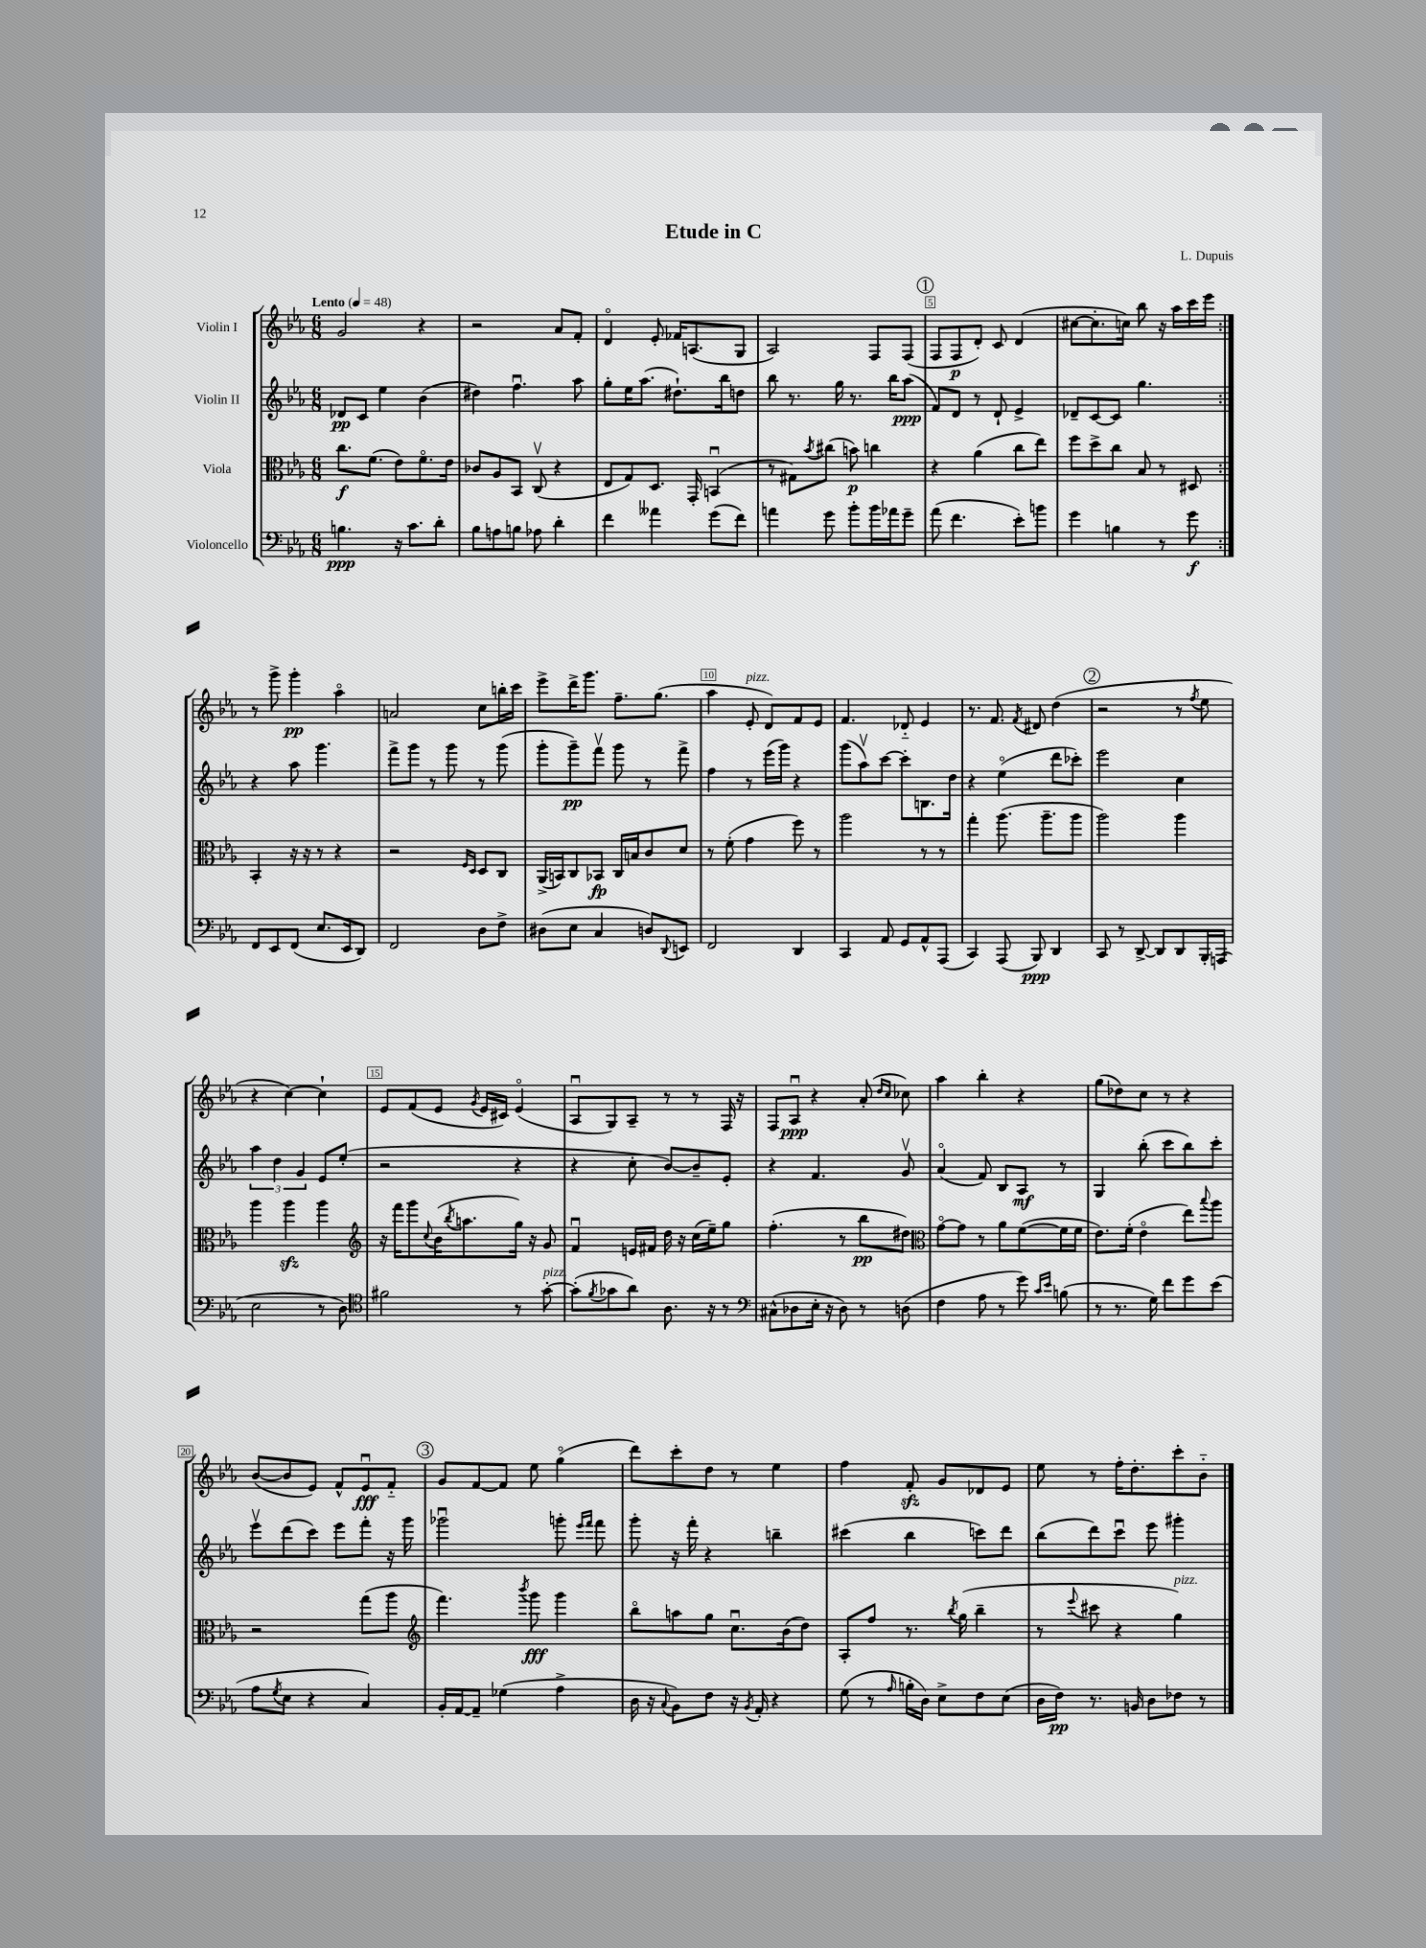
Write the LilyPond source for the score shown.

\header { title = "Etude in C" composer = "L. Dupuis" }
<<
\new StaffGroup <<
\new Staff = "s0" \with { instrumentName = "Violin I" } {
    \clef treble \key ees \major \numericTimeSignature \time 6/8 \tempo "Lento" 4 = 48
    \repeat volta 2 { g'2 r4 |
    r2 aes'8 f'8-. |
    d'4\flageolet ees'8-. fes'16 a8.( g8 |
    aes2) f8 f8( |
    \mark \markup { \circle "1" } f8 f8\p d'8-.) c'8 d'4( |
    cis''8~ cis''8.-. c''16) bes''8 r16 aes''16 c'''16 ees'''16 | }
    r8 g'''8-> g'''4-.\pp aes''4\flageolet |
    a'2 c''8 b''16-. c'''16 |
    ees'''8-> d'''16-> g'''8. f''8.-- g''8.( |
    aes''4 ees'8-.^\markup { \italic "pizz." } d'8) f'8 ees'8 |
    f'4. des'8-_ ees'4 |
    r8. f'8. \acciaccatura { f'8 } dis'8 d''4( |
    \mark \markup { \circle "2" } r2 r8 \acciaccatura { f''8 } ees''8 |
    r4 c''4~) c''4-! |
    ees'8 f'8( ees'8 \acciaccatura { g'8 } ees'16 cis'16) ees'4\flageolet( |
    aes8\downbow g8) aes8-- r8 r8 f16 r16 |
    f8 aes8\downbow\ppp r4 aes'8-.( \grace { d''16 c''16 } ces''8) |
    aes''4 bes''4-. r4 |
    g''8( des''8) c''8 r8 r4 |
    bes'8~( bes'8 ees'8) f'8-^ ees'8\downbow\fff f'8-_ |
    \mark \markup { \circle "3" } g'8 f'8~ f'8 ees''8 g''4\flageolet( |
    d'''8) c'''8-. d''8 r8 ees''4 |
    f''4 f'8-.\sfz g'8 des'8 ees'8 |
    ees''8 r8 f''16-. d''8.-. c'''8-. bes'8-_ \bar "|." |
}
\new Staff = "s1" \with { instrumentName = "Violin II" } {
    \clef treble \key ees \major \numericTimeSignature \time 6/8
    \repeat volta 2 { des'8\pp c'8 ees''4 bes'4( |
    dis''4) f''4.\downbow aes''8 |
    g''8-. ees''16 aes''8.( dis''8.-!) bes''16 d''8 |
    bes''8 r8. g''16 r8. bes''16 aes''8\ppp( |
    \mark \markup { \circle "1" } f'8) d'8 r8 d'8-! ees'4-> |
    des'8-- c'8~ c'8 g''4. | }
    r4 aes''8 g'''4. |
    f'''8-> g'''8 r8 g'''8 r8 g'''8( |
    g'''8-. g'''8--\pp) f'''8\upbow g'''8 r8 f'''8-> |
    f''4 r8 ees'''16( g'''16) r4 |
    g'''8( aes''8\upbow) c'''8~ c'''8-. b8. d''16 |
    r4 ees''4\flageolet( d'''8 ces'''8-.) |
    \mark \markup { \circle "2" } ees'''2 c''4 |
    \tuplet 3/2 { aes''4 d''4 g'4 } ees'8 ees''8-.( |
    r2 r4 |
    r4 c''8-. bes'8~) bes'8-- ees'8-. |
    r4 f'4. g'8\upbow |
    aes'4\flageolet( f'8) bes8 aes8\mf r8 |
    g4 bes''8-.( c'''8 bes''8) c'''8-. |
    ees'''8\upbow d'''8( c'''8) ees'''8 f'''8-. r16 g'''16 |
    \mark \markup { \circle "3" } ges'''2\downbow g'''8-. \grace { ees'''16 f'''16 } f'''8 |
    g'''8-. r16 f'''16-. r4 b''4-- |
    cis'''4( bes''4 c'''8) d'''8 |
    bes''8( d'''8) c'''8\downbow ees'''8 gis'''4-. \bar "|." |
}
\new Staff = "s2" \with { instrumentName = "Viola" } {
    \clef alto \key ees \major \numericTimeSignature \time 6/8
    \repeat volta 2 { c''8.\f f'8.( ees'8) f'8.\flageolet ees'16 |
    ces'8 aes8 bes,8 c8\upbow( r4 |
    ees8 g8) d8. g,16-. b,4\downbow( |
    r8 gis8) \acciaccatura { bes'8 } cis''8( b'8\p) c''4 |
    \mark \markup { \circle "1" } r4 aes'4( c''8 ees''8) |
    f''8 d''8-> c''8 bes8 r8 dis8 | }
    bes,4-. r16 r16 r8 r4 |
    r2 \grace { f16 d16 } d8 c8 |
    aes,16->( b,16) c8 bes,8\fp c16 b16 c'8 d'8 |
    r8 f'8-.( g'4 f''8) r8 |
    aes''2 r8 r8 |
    g''4-. aes''8.( aes''8.-- aes''8 |
    \mark \markup { \circle "2" } aes''2) aes''4 |
    aes''4 aes''4\sfz aes''4 |
    \clef treble r16 f'''16 g'''8 \appoggiatura { c''8 } bes'16( \acciaccatura { bes''8 } a''8. g''16) r16 g'8 |
    f'4\downbow e'16 fis'16 d''16 r16 c''16( ees''16--) g''8 |
    f''4.-.( r8 bes''8\pp dis''8) |
    \clef alto g'8~\flageolet g'8 r8 aes'8 f'8~( f'16 f'16 |
    ees'8.) f'16-.( ees'4\flageolet ees''8) \appoggiatura { bes''8 } aes''8 |
    r2 g''8( aes''8 |
    \mark \markup { \circle "3" } \clef treble f'''4.) \acciaccatura { bes'''8 } g'''8\fff g'''4 |
    bes''8\flageolet a''8 g''8 c''8.\downbow bes'16( d''8) |
    aes8-. f''8 r8. \acciaccatura { bes''8 } g''16( bes''4-- |
    r8 \appoggiatura { ees'''8 } cis'''8 r4 g''4^\markup { \italic "pizz." }) \bar "|." |
}
\new Staff = "s3" \with { instrumentName = "Violoncello" } {
    \clef bass \key ees \major \numericTimeSignature \time 6/8
    \repeat volta 2 { b4.\ppp r16 c'8. d'8-. |
    bes8 a8 b8 aes8 d'4-. |
    f'4 aeses'4 g'8( f'8) |
    a'4 g'8 bes'8-. bes'16 aes'16 g'8-- |
    \mark \markup { \circle "1" } aes'8( f'4. ees'8-.) b'8 |
    g'4 b4 r8 g'8\f | }
    f,8 ees,8 f,8( ees8. ees,16 d,8) |
    f,2 d8 f8-> |
    dis8( ees8 c4 d8) \appoggiatura { d,8 } e,8 |
    f,2 d,4 |
    c,4 aes,8 g,8 aes,8-^ aes,,8( |
    c,4) aes,,8( bes,,8\ppp) d,4 |
    \mark \markup { \circle "2" } c,8 r8 d,8~-> d,8 d,8 bes,,16-. a,,16( |
    ees2 r8 d8) |
    \clef tenor fis'2 r8 g'8~-.^\markup { \italic "pizz." } |
    g'8-.( \acciaccatura { f'8 } ges'8 aes'8) aes8. r16 r8 |
    \clef bass cis8-^( des8 ees16-. r16 des8) r8 d8( |
    f4 aes8 r8 g'8) \grace { c'16 ees'16 } b8( |
    r8 r8. g16) f'8 g'8 ees'8( |
    aes8 \acciaccatura { g8 } ees8 r4 c4) |
    \mark \markup { \circle "3" } bes,16-. aes,16~ aes,8-- ges4( aes4-> |
    d16 r16 \appoggiatura { c8 } bes,8) f8 r16 \acciaccatura { bes,8 } aes,16-. r4 |
    g8( r8 \grace { aes16 } b16-. d16) ees8-> f8 ees8( |
    d16 f16\pp) r8. b,16 d8 fes8 r8 \bar "|." |
}
>>
>>
\layout { \context { \Score \override BarNumber.break-visibility = ##(#f #t #t) barNumberVisibility = #(every-nth-bar-number-visible 5) \override BarNumber.stencil = #(make-stencil-boxer 0.1 0.3 ly:text-interface::print) } }
